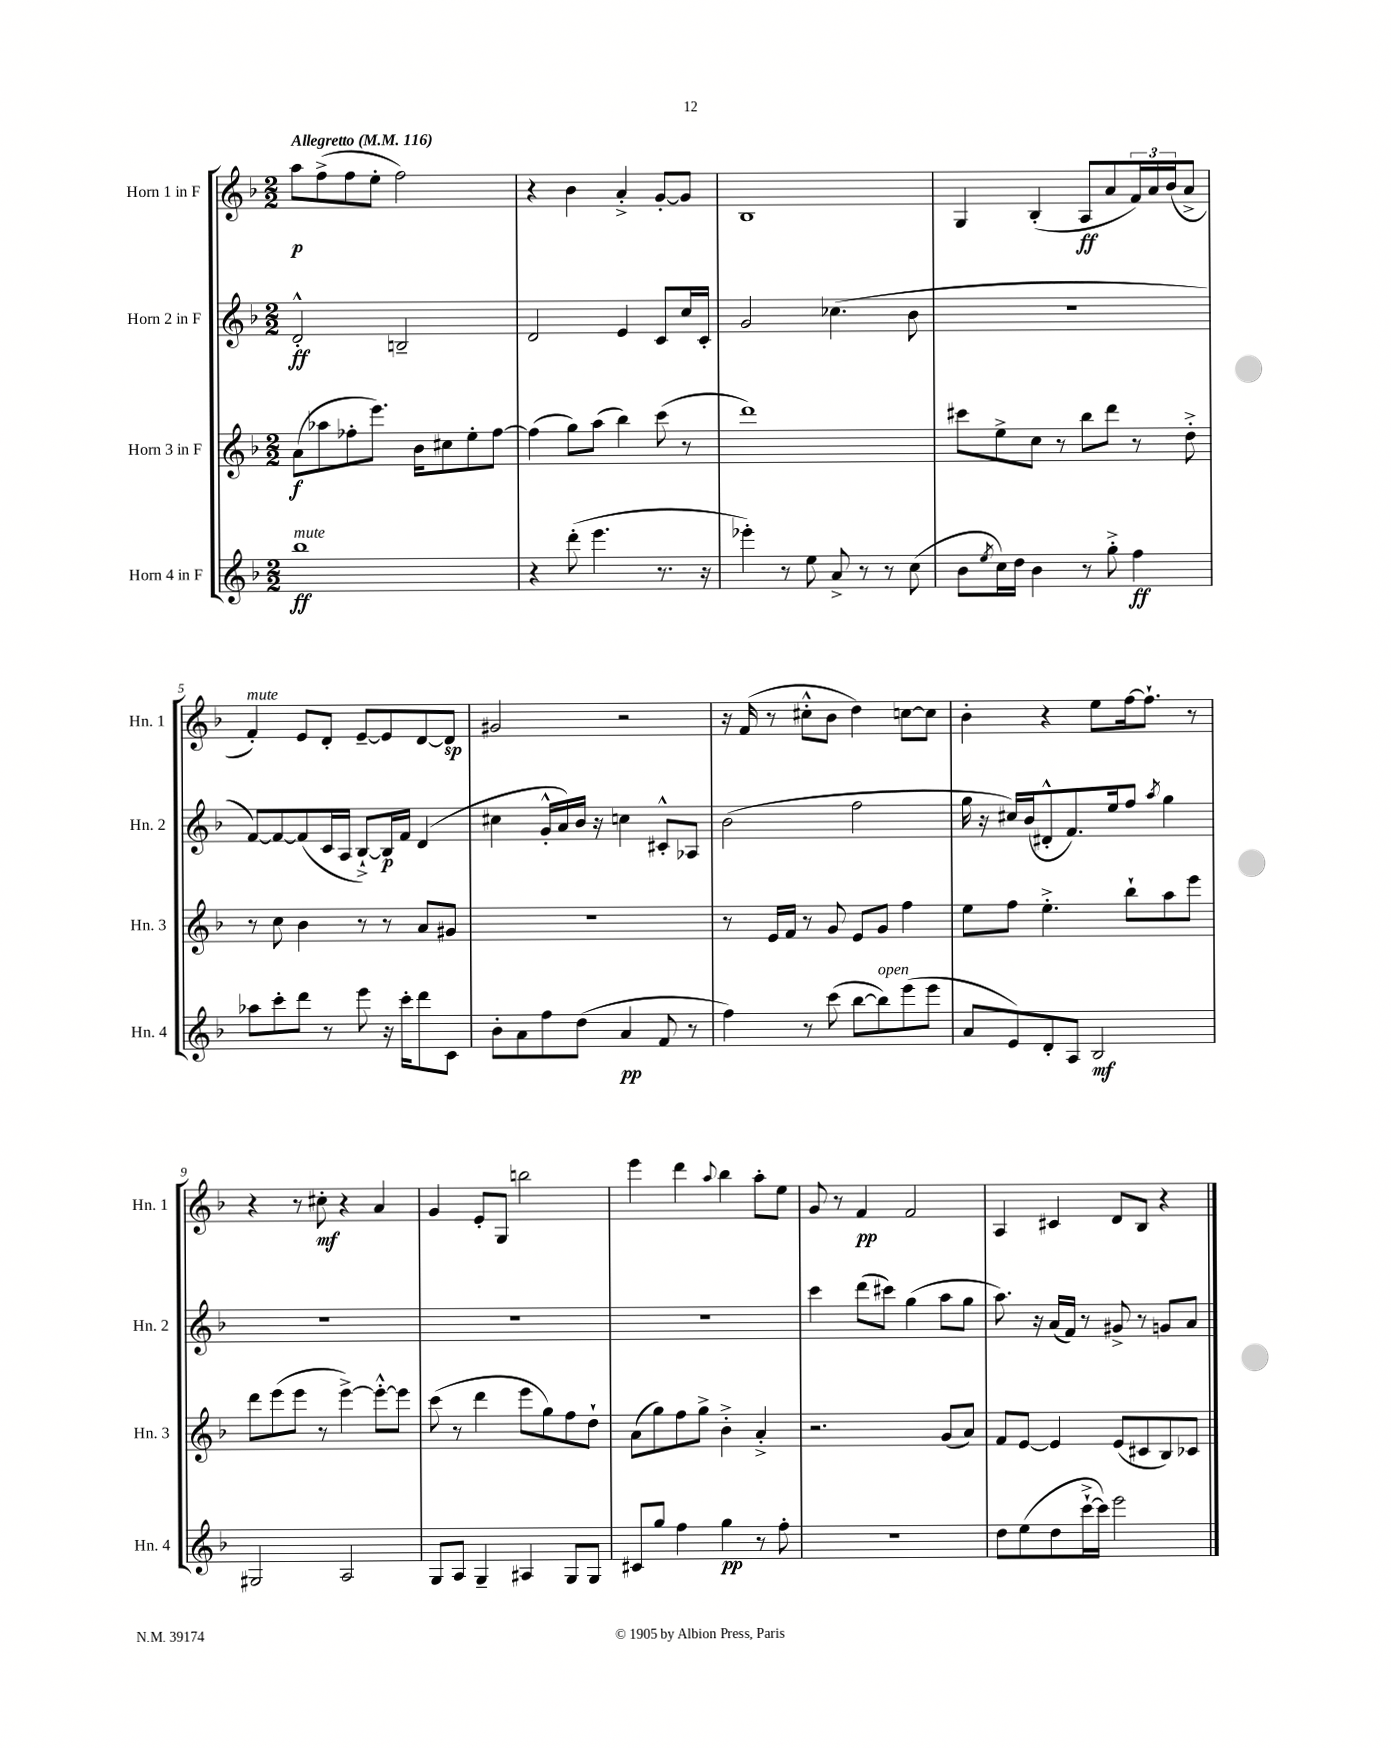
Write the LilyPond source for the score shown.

<<
\new StaffGroup <<
\new Staff = "s0" \with { instrumentName = "Horn 1 in F" shortInstrumentName = "Hn. 1" } {
    \clef treble \key f \major \numericTimeSignature \time 2/2 \tempo "Allegretto" 4 = 116
    a''8\p f''8->( f''8 e''8-. f''2) |
    r4 bes'4 a'4-.-> g'8~-. g'8 |
    bes1 |
    g4 bes4-.( a8\ff a'8 \tuplet 3/2 { f'16) a'16 bes'16( } a'8-> |
    f'4-.^\markup { \italic "mute" }) e'8 d'8-. e'8~-- e'8 d'8~ d'8\sp |
    gis'2 r2 |
    r16 f'16( r8 cis''8-.-^ bes'8 d''4) c''8~ c''8 |
    bes'4-. r4 e''8 f''16~ f''8.-! r8 |
    r4 r8 cis''8-.\mf r4 a'4 |
    g'4 e'8-. g8 b''2 |
    e'''4 d'''4 \appoggiatura { a''8 } bes''4 a''8-. e''8 |
    g'8 r8 f'4\pp f'2 |
    a4 cis'4 d'8 bes8 r4 \bar "|." |
}
\new Staff = "s1" \with { instrumentName = "Horn 2 in F" shortInstrumentName = "Hn. 2" } {
    \clef treble \key f \major \numericTimeSignature \time 2/2
    d'2-.-^\ff b2-- |
    d'2 e'4 c'8 c''16 c'16-. |
    g'2 ces''4.( bes'8 |
    R1 |
    f'8~) f'8~ f'8( c'16 a16 bes8~-!->) bes16\p f'16 d'4( |
    cis''4 g'16-.-^ a'16) bes'16 r16 c''4 cis'8-.-^ aes8 |
    bes'2( f''2 |
    g''16 r16 cis''16) bes'16( dis'8-.-^ f'8.) e''16 f''8 \acciaccatura { a''8 } g''4 |
    R1 |
    R1 |
    R1 |
    c'''4 d'''8( cis'''8) g''4( a''8 g''8 |
    a''8.) r16 a'16( f'16) r8 gis'8-> r8 g'8 a'8 \bar "|." |
}
\new Staff = "s2" \with { instrumentName = "Horn 3 in F" shortInstrumentName = "Hn. 3" } {
    \clef treble \key f \major \numericTimeSignature \time 2/2
    a'8\f( aes''8 fes''8-. e'''8.) bes'16 cis''8 e''8-. fes''8~ |
    fes''4( g''8) a''8( bes''4) c'''8( r8 |
    d'''1) |
    cis'''8 e''8-> c''8 r8 bes''8 d'''8 r8 d''8-.-> |
    r8 c''8 bes'4 r8 r8 a'8 gis'8 |
    r1 |
    r8 e'16 f'16 r8 g'8 e'8 g'8 f''4 |
    e''8 f''8 e''4.-.-> bes''8-! a''8 e'''8 |
    d'''8 e'''8( e'''8 r8 e'''4~->) e'''8~-.-^ e'''8 |
    c'''8( r8 d'''4 e'''8 g''8) f''8 d''8-! |
    a'8( g''8) f''8 g''8-> bes'4-.-> a'4-.-> |
    r2. g'8( a'8) |
    f'8 e'8~ e'4 e'8( cis'8 bes8) ces'8 \bar "|." |
}
\new Staff = "s3" \with { instrumentName = "Horn 4 in F" shortInstrumentName = "Hn. 4" } {
    \clef treble \key f \major \numericTimeSignature \time 2/2
    bes''1\ff^\markup { \italic "mute" } |
    r4 d'''8-.( e'''4. r8. r16 |
    ees'''4-.) r8 e''8 a'8-> r8 r8 c''8( |
    bes'8 \acciaccatura { e''8 } c''16) d''16 bes'4 r8 g''8-.-> f''4\ff |
    aes''8 c'''8-. d'''8 r8 e'''8 r16 c'''16-. d'''8 c'8 |
    bes'8-. a'8 f''8 d''8( a'4\pp f'8 r8 |
    f''4) r8 c'''8( bes''8~ bes''8^\markup { \italic "open" }) e'''8( e'''8 |
    a'8 e'8) d'8-. a8 bes2\mf |
    gis2 a2 |
    g8 a8 g4-- ais4 g8 g8 |
    cis'8 g''8 f''4 g''4\pp r8 f''8-. |
    R1 |
    d''8 e''8( d''8 c'''16~-!-> c'''16) e'''2 \bar "|." |
}
>>
>>
